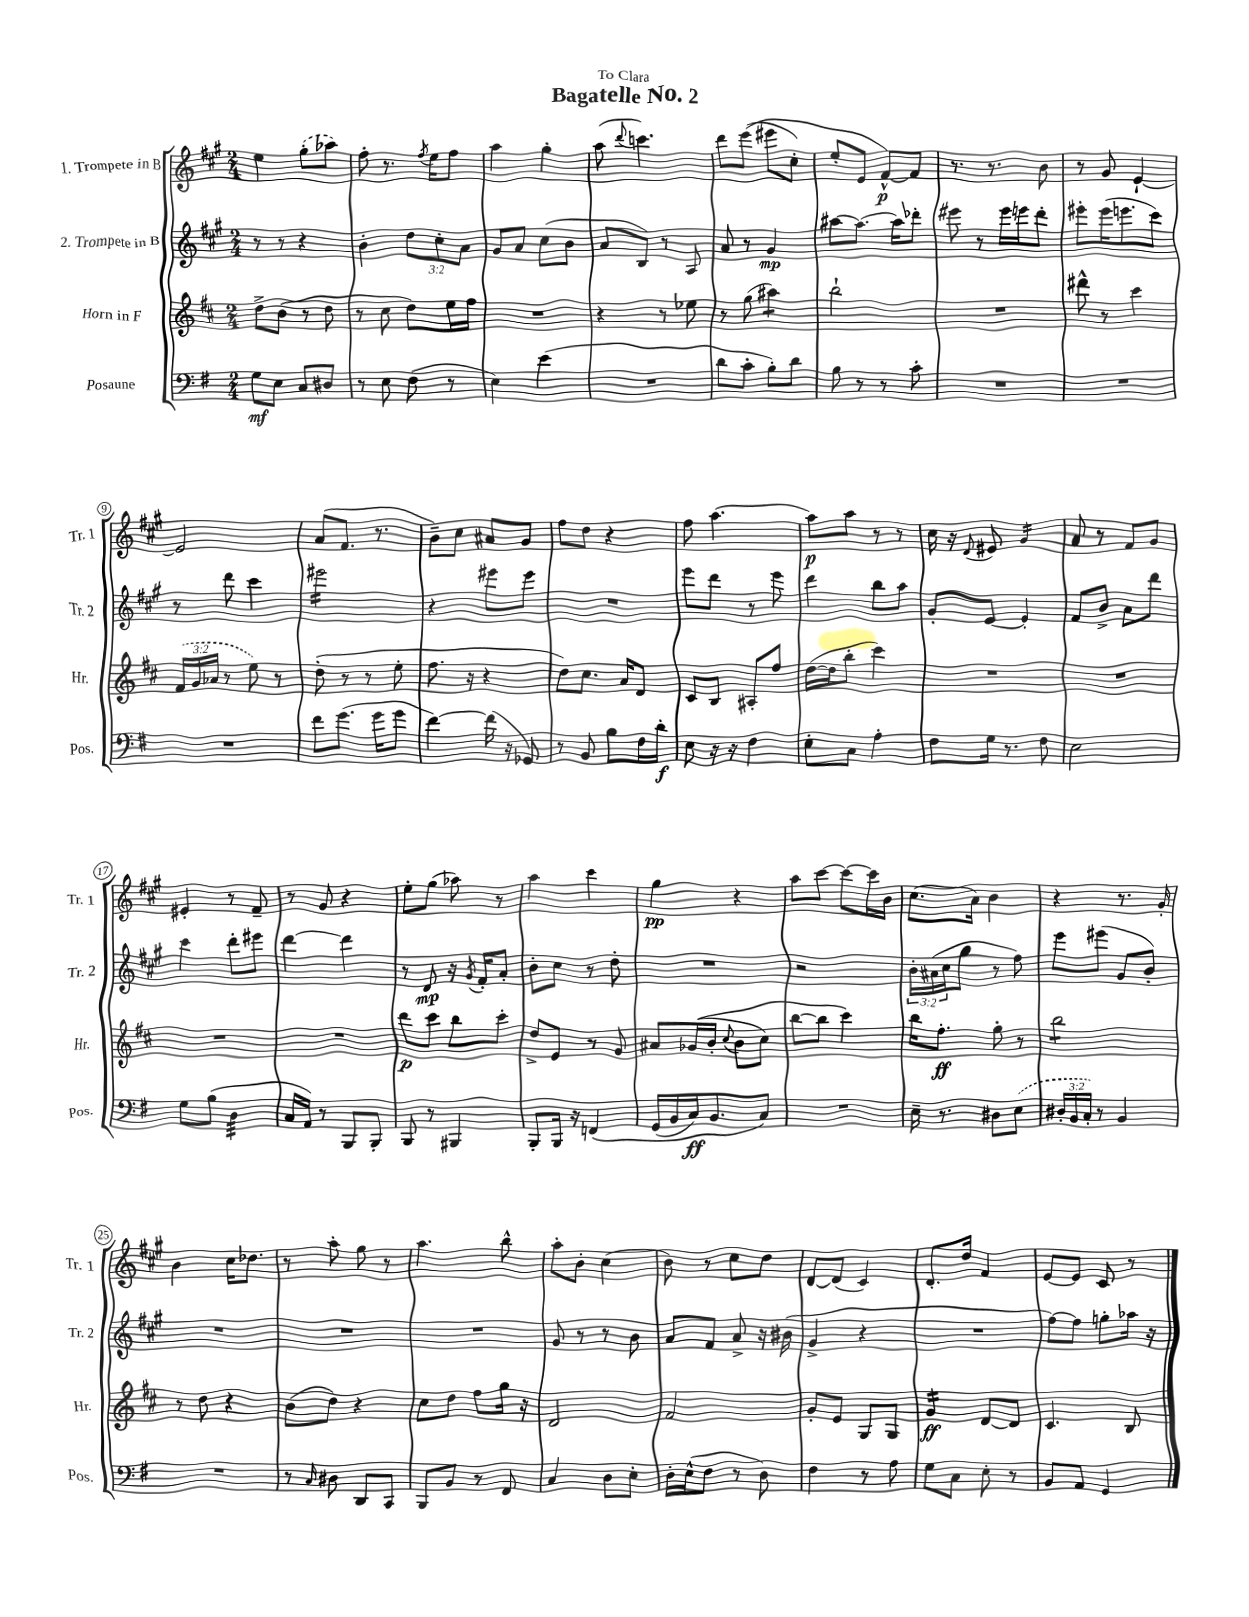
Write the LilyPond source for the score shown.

\header { title = "Bagatelle No. 2" dedication = "To Clara" }
<<
\new StaffGroup <<
\new Staff = "s0" \with { instrumentName = "1. Trompete in B" shortInstrumentName = "Tr. 1" } {
    \clef treble \key a \major \numericTimeSignature \time 2/4
    e''4 \once \slurDashed gis''8-.( aes''8) |
    fis''8-. r8. \acciaccatura { fis''8 } e''16 fis''8 |
    a''4 gis''4-. |
    a''8( \appoggiatura { d'''8 } c'''4.) |
    d'''8 e'''8(\( eis'''8 cis''8-.) |
    e''8-. e'8 fis'8~-^\p\) fis'8 |
    r8. r8. b'8 |
    r8 gis'8 e'4~-! |
    e'2 |
    a'8( fis'8. r8. |
    b'8--) cis''8 ais'8 gis'8 |
    fis''8 d''8 r4 |
    fis''8 a''4.~ |
    a''8\p a''8 r8 r8 |
    cis''16 r16 \appoggiatura { d'8 } eis'8 gis'4:16 |
    a'8 r8 fis'8 gis'8 |
    eis'4-. r8 fis'8-- |
    r8 gis'8 r4 |
    e''8-. gis''8( aes''8) r8 |
    a''4 cis'''4 |
    gis''4\pp r4 |
    a''8 cis'''8~ cis'''8~ cis'''16 b'16 |
    cis''8.( a'16) b'4 |
    r4 r8. gis'16-. |
    b'4 cis''16 des''8. |
    r8 a''8-. gis''8 r8 |
    a''4. b''8-^ |
    a''8-. b'8-. cis''4( |
    b'8) r8 cis''8 d''8 |
    d'8~ d'8( cis'4) |
    d'8.-. d''16 fis'4 |
    e'8~ e'8 cis'8 r8 \bar "|." |
}
\new Staff = "s1" \with { instrumentName = "2. Trompete in B" shortInstrumentName = "Tr. 2" } {
    \clef treble \key a \major \numericTimeSignature \time 2/4 \override Staff.TupletNumber.text = #tuplet-number::calc-fraction-text
    r8 r8 r4 |
    b'4-. \tuplet 3/2 { d''8 cis''8-. a'8 } |
    gis'8 a'8 cis''8( b'8 |
    a'8 b8) r8 a8 |
    a'8 r8 gis'4\mp |
    ais''8~ ais''8.~ ais''16 des'''8-. |
    eis'''8 r8 eis'''16 e'''16 d'''8-. |
    eis'''8-. eis'''16( e'''8. cis'''8) |
    r8 d'''8 cis'''4 |
    eis'''2:16 |
    r4 eis'''8 eis'''8 |
    R2 |
    e'''8 d'''8 r8 e'''8 |
    d'''4 b''8 a''8 |
    gis'8-. e'8~ e'4-. |
    fis'8 b'8-> a'8 d'''8 |
    cis'''4 d'''8-. eis'''8 |
    d'''4~ d'''4 |
    r8 d'8\mp r16 \acciaccatura { gis'8 } fis'16-. a'8-. |
    b'8-. cis''8 r8 d''8-. |
    R2 |
    r2 |
    \tuplet 3/2 { b'16-. ais'16( cis''16 } gis''8 r8 fis''8) |
    e'''8 eis'''8( gis'8 b'8-.) |
    R2 |
    R2 |
    R2 |
    gis'8 r8 r8 b'8 |
    a'8 fis'8 a'8-> r16 bis'16( |
    gis'4-> r4 |
    R2 |
    fis''8~) fis''8 g''8-. aes''16 r16 \bar "|." |
}
\new Staff = "s2" \with { instrumentName = "Horn in F" shortInstrumentName = "Hr." } {
    \clef treble \key d \major \numericTimeSignature \time 2/4 \override Staff.TupletNumber.text = #tuplet-number::calc-fraction-text
    d''8-> b'8( r8 d''8 |
    r8 cis''8 d''8) e''16 fis''16 |
    R2 |
    r4 r8 ees''8 |
    r8 g''8( ais''4:8) |
    b''2-! |
    R2 |
    dis'''8-^ r8 cis'''4 |
    \tuplet 3/2 { \once \slurDashed fis'16( g'16 aes'16 } r8 e''8) r8 |
    d''8-.( r8 r8 e''8-. |
    fis''8. r16 r4 |
    d''8) cis''8. a'16 d'8 |
    cis'8 b8 ais8-. fis''8 |
    d''16~( d''16 b''8-. cis'''4) |
    R2 |
    R2 |
    R2 |
    R2 |
    d'''8\p cis'''8 b''8 cis'''8-. |
    d''8-> e'8 r8 g'8 |
    ais'8 ges'16(\( b'16-. \appoggiatura { cis''8 } b'8 cis''8) |
    b''8~ b''8 cis'''4\) |
    b''16 fis''8.-.\ff g''8-. r8 |
    b''2:8 |
    r8 d''8 r4 |
    b'8( d''8) r4 |
    cis''8 d''8 fis''8 g''16 r16 |
    d'2 |
    fis'2 |
    g'8-. e'8 g8 g8 |
    g'4:16\ff d'8~ d'8 |
    cis'4. b8 \bar "|." |
}
\new Staff = "s3" \with { instrumentName = "Posaune" shortInstrumentName = "Pos." } {
    \clef bass \key g \major \numericTimeSignature \time 2/4 \override Staff.TupletNumber.text = #tuplet-number::calc-fraction-text
    g8\mf e8 c8 dis8 |
    r8 e8 fis8( r8 |
    e4) e'4( |
    R2 |
    d'8 c'8-. b8-.) d'8 |
    b8 r8 r8 c'8-. |
    R2 |
    R2 |
    R2 |
    fis'8 g'8.( g'16 g'8 |
    fis'4~) fis'16( r16 ges,8) |
    r8 b,8 b8 fis16 d'16-.\f |
    e8 r16 r16 fis4 |
    e8-. c8 a4-. |
    fis8 g16 r8. fis8 |
    e2 |
    g8 b8( d4:32 |
    c16 a,16) r8 b,,8 b,,8-. |
    b,,8 r8 bis,,4 |
    b,,8-. b,,16 r16 f,4\( |
    g,16( b,16 c16\ff) b,8. c8\) |
    R2 |
    e16-- r8. dis8 \once \slurDashed e8( |
    \tuplet 3/2 { dis16-. b,16 c16-.) } r8 b,4 |
    R2 |
    r8 \grace { c16 } dis8 d,8 c,8 |
    b,,8 b,8 r8 fis,8 |
    c4 d8 e8-. |
    d16-. e16-^( fis8 r8 d8) |
    fis4 r8 a8 |
    g8 c8 e8-. r8 |
    b,8 a,8 g,4 \bar "|." |
}
>>
>>
\layout { \context { \Score \override BarNumber.stencil = #(make-stencil-circler 0.1 0.3 ly:text-interface::print) } }
